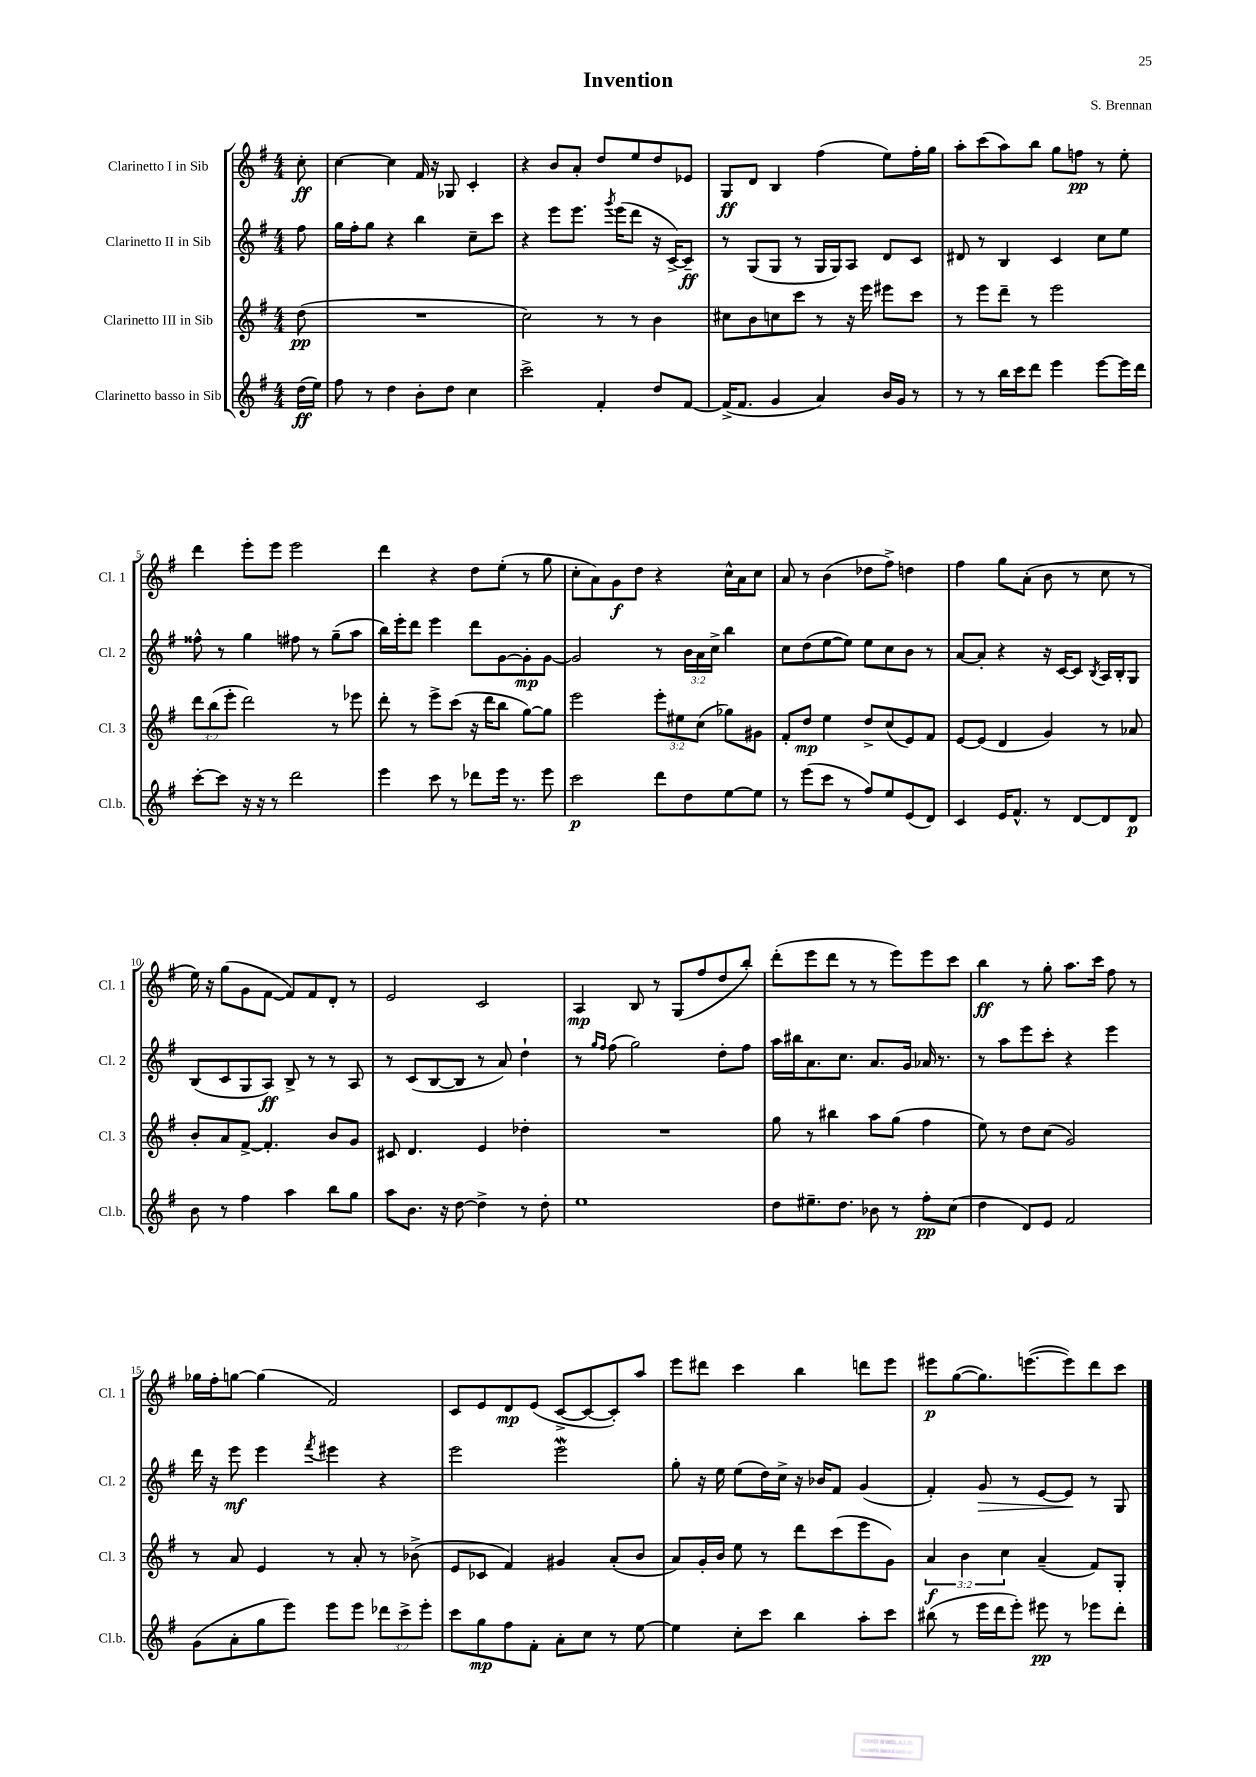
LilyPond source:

\header { title = "Invention" composer = "S. Brennan" }
<<
\new StaffGroup <<
\new Staff = "s0" \with { instrumentName = "Clarinetto I in Sib" shortInstrumentName = "Cl. 1" } {
    \clef treble \key g \major \numericTimeSignature \time 4/4 \partial 8
    c''8-.\ff |
    c''4~ c''4 fis'16 r16 ges8 c'4-. |
    r4 b'8 a'8-. d''8 e''8 d''8 ees'8 |
    g8\ff d'8 b4 fis''4( e''8) fis''16-. g''16 |
    a''8-. c'''8( a''8) b''8 g''8 f''8\pp r8 e''8-. |
    d'''4 e'''8-. e'''8 e'''2 |
    d'''4 r4 d''8 e''8-.( r8 g''8 |
    c''8-. a'8) g'8\f d''8 r4 c''16-^ a'16 c''8 |
    a'8 r8 b'4( des''8 fis''8->) d''4 |
    fis''4 g''8 a'8-.( b'8 r8 c''8 r8 |
    e''16) r16 g''8( g'8 fis'8~ fis'8) fis'8 d'8-. r8 |
    e'2 c'2 |
    a4\mp b8 r8 g8( fis''8 d''8 b''8-.) |
    d'''8-.( e'''8 d'''8 r8 r8 e'''8) e'''8 c'''8 |
    b''4\ff r8 g''8-. a''8. c'''16 fis''8 r8 |
    ges''16 fis''16-. g''8~ g''4( fis'2) |
    c'8 e'8 d'8\mp e'8( c'8~-> c'8~ c'8-.) a''8 |
    e'''8 dis'''8 c'''4 b''4 d'''8 e'''8 |
    eis'''8\p g''8~( g''8.) e'''8.~( e'''8) d'''8 c'''8 \bar "|." |
}
\new Staff = "s1" \with { instrumentName = "Clarinetto II in Sib" shortInstrumentName = "Cl. 2" } {
    \clef treble \key g \major \numericTimeSignature \time 4/4 \override Staff.TupletNumber.text = #tuplet-number::calc-fraction-text \partial 8
    fis''8 |
    g''16 fis''16-. g''8 r4 b''4 c''8-- c'''8 |
    r4 e'''8 e'''8. \acciaccatura { g'''8 } e'''16( d'''8 r16 c'16~->) c'8--\ff |
    r8 g8( g8 r8 g16 g16) a8 d'8 c'8 |
    dis'8 r8 b4 c'4 c''8 e''8 |
    fisis''8-^ r8 g''4 fis''8 r8 g''8--( a''8 |
    b''16) e'''16-. d'''8 e'''4 d'''8 g'8~ g'8-.\mp g'8~ |
    g'2 r8 \tuplet 3/2 { b'16 a'16 c''16-> } b''4 |
    c''8 d''8( e''8~ e''8) e''8 c''8 b'8 r8 |
    a'8~ a'8-. r4 r16 c'16~ c'8 \acciaccatura { b8 } a16 b16-. g8 |
    b8( c'8 g8 a8\ff) b8-> r8 r8 a8 |
    r8 c'8( b8~ b8 r8 a'8) d''4-! |
    r8 \grace { g''16 fis''16 } fis''8( g''2) d''8-. fis''8 |
    a''16 bis''16 a'8. c''8. a'8. g'16 aes'16 r8. |
    r8 a''8 e'''8 c'''8-. r4 e'''4 |
    d'''16 r16 e'''8\mf e'''4 \acciaccatura { fis'''8 } eis'''4 r4 |
    e'''2 e'''2\mordent |
    g''8-. r16 e''16 e''8( d''16) c''16-> r16 bes'16 fis'8 g'4( |
    fis'4-.) g'8\> r8 e'8~ e'8\! r8 g8 \bar "|." |
}
\new Staff = "s2" \with { instrumentName = "Clarinetto III in Sib" shortInstrumentName = "Cl. 3" } {
    \clef treble \key g \major \numericTimeSignature \time 4/4 \override Staff.TupletNumber.text = #tuplet-number::calc-fraction-text \partial 8
    d''8\pp( |
    R1 |
    c''2) r8 r8 b'4 |
    cis''8 b'8 c''8 c'''8 r8 r16 e'''16 eis'''8 c'''8 |
    r8 e'''8 d'''8-- r8 e'''2 |
    \tuplet 3/2 { d'''8 b''8( e'''8-. } d'''2) r8 ees'''8 |
    d'''8-. r8 e'''8-> c'''8( r16 d'''16 b''8 g''8~) g''8 |
    e'''2 \tuplet 3/2 { e'''8-. eis''8 c''8( } ges''8) gis'8 |
    fis'8-. d''8\mp e''4 d''8-> c''8( e'8) fis'8 |
    e'8~ e'8( d'4 g'4) r8 aes'8 |
    b'8-. a'8 fis'8~-> fis'4.-. b'8 g'8 |
    cis'8 d'4. e'4 des''4-. |
    R1 |
    g''8 r8 bis''4 a''8 g''8( fis''4 |
    e''8) r8 d''8 c''8( g'2) |
    r8 a'8 e'4 r8 a'8-. r8 bes'8->( |
    e'8 ces'8 fis'4) gis'4 a'8-.( b'8 |
    a'8) g'16-. b'16 e''8 r8 d'''8 c'''8( e'''8 g'8) |
    \tuplet 3/2 { a'4\f b'4 c''4 } a'4--( fis'8) g8-. \bar "|." |
}
\new Staff = "s3" \with { instrumentName = "Clarinetto basso in Sib" shortInstrumentName = "Cl.b." } {
    \clef treble \key g \major \numericTimeSignature \time 4/4 \override Staff.TupletNumber.text = #tuplet-number::calc-fraction-text \partial 8
    d''16\ff( e''16) |
    fis''8 r8 d''4 b'8-. d''8 c''4 |
    c'''2-> fis'4-. d''8 fis'8~ |
    fis'16->( fis'8. g'4 a'4) b'16 g'16 r8 |
    r8 r8 b''16 c'''16 d'''8 e'''4 e'''8~ e'''16 d'''16 |
    c'''8~-. c'''8 r16 r16 r8 d'''2 |
    e'''4 c'''8 r8 des'''8 e'''16 r8. e'''8 |
    c'''2\p d'''8 d''8 e''8~ e''8 |
    r8 e'''8( c'''8 r8 fis''8) e''8 e'8( d'8) |
    c'4 e'16 fis'8.-^ r8 d'8~ d'8 d'8\p |
    b'8 r8 fis''4 a''4 b''8 g''8 |
    a''8 b'8. r16 d''8~ d''4-> r8 d''8-. |
    e''1 |
    d''8 eis''8.-- d''8. bes'8 r8 fis''8-.\pp c''8( |
    d''4 d'8) e'8 fis'2 |
    g'8( a'8-. g''8 e'''8) e'''8 e'''8 \tuplet 3/2 { des'''8 c'''8-> e'''8-. } |
    c'''8 g''8\mp fis''8 fis'8-. a'8-. c''8 r8 e''8~ |
    e''4 c''8-. c'''8 b''4 a''8-. c'''8 |
    bis''8( r8 e'''16 d'''16 e'''8-.) eis'''8\pp r8 ees'''8 d'''8-. \bar "|." |
}
>>
>>
